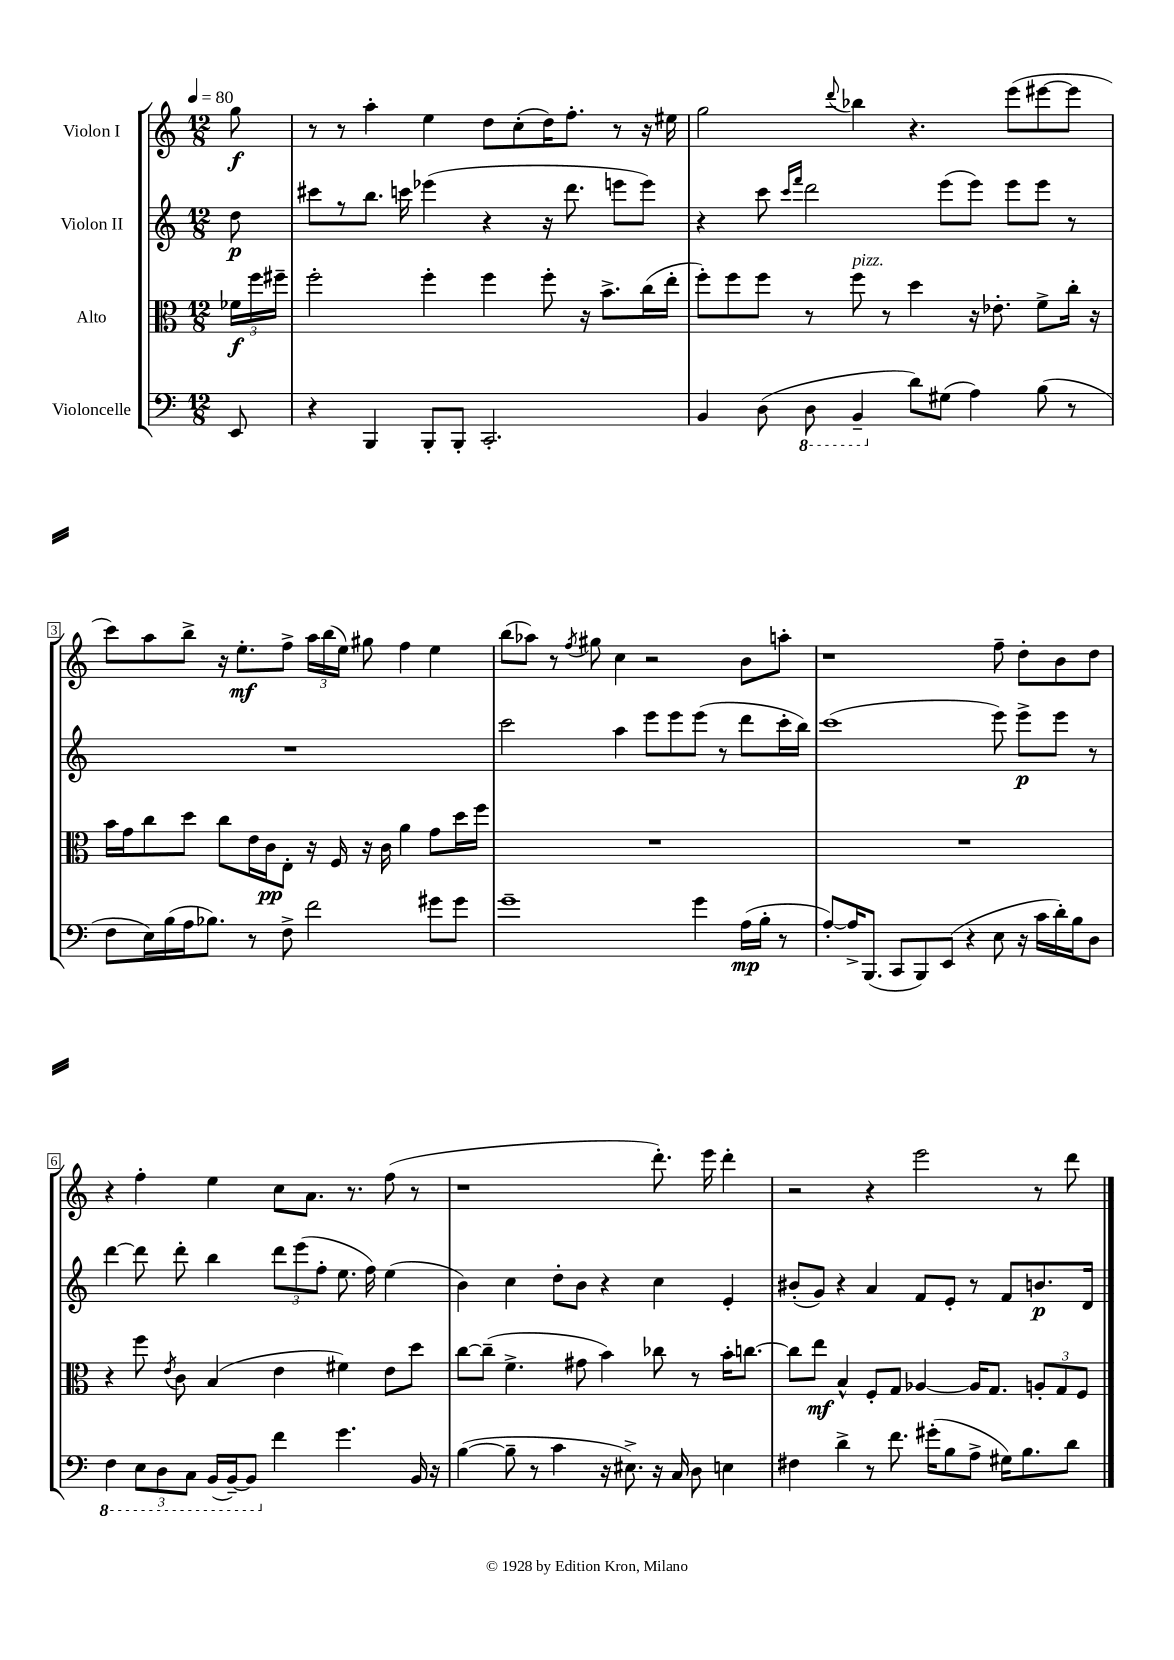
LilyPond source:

<<
\new StaffGroup <<
\new Staff = "s0" \with { instrumentName = "Violon I" } {
    \clef treble \key c \major \numericTimeSignature \time 12/8 \partial 8 \tempo 4 = 80
    \autoBeamOff g''8\f |
    r8 r8 a''4-. e''4 d''8[ c''8-.( d''16) f''8.]-. r8 r16 eis''16 |
    g''2 \appoggiatura { d'''8 } bes''4 r4. e'''8[( eis'''8~ eis'''8] |
    c'''8[) a''8 b''8]-> r16 e''8.[-.\mf f''8]-> \tuplet 3/2 { a''16[ b''16( e''16]) } gis''8 f''4 e''4 |
    b''8[( aes''8]) r8 \acciaccatura { f''8 } gis''8 c''4 r2 b'8[ a''8]-. |
    r1 f''8-- d''8[-. b'8 d''8] |
    r4 f''4-. e''4 c''8[ a'8.] r8. f''8( r8 |
    r1 d'''8.-.) e'''16 d'''4-. |
    r2 r4 e'''2 r8 d'''8 \bar "|." |
}
\new Staff = "s1" \with { instrumentName = "Violon II" } {
    \clef treble \key c \major \numericTimeSignature \time 12/8 \partial 8
    \autoBeamOff d''8\p |
    cis'''8[ r8 b''8.] c'''16 ees'''4( r4 r16 d'''8. e'''8[ e'''8]) |
    r4 c'''8 \grace { c'''16[ f'''16] } d'''2 e'''8[( e'''8]) e'''8[ e'''8] r8 |
    R1. |
    c'''2 a''4 e'''8[ e'''8 e'''8]( r8 d'''8[ c'''16-. b''16]) |
    c'''1( e'''8) e'''8[->\p e'''8] r8 |
    d'''4~ d'''8 d'''8-. b''4 \tuplet 3/2 { d'''8[ e'''8( f''8]-. } e''8. f''16) e''4( |
    b'4) c''4 d''8[-. b'8] r4 c''4 e'4-. |
    bis'8[-.( g'8]) r4 a'4 f'8[ e'8]-. r8 f'8[ b'8.\p d'16] \bar "|." |
}
\new Staff = "s2" \with { instrumentName = "Alto" } {
    \clef alto \key c \major \numericTimeSignature \time 12/8 \partial 8
    \autoBeamOff \tuplet 3/2 { fes'16[\f f''16 fis''16]-- } |
    f''2-. f''4-. f''4 f''8-. r16 b'8.[-> c''16( e''16]-. |
    f''8[-.) f''8 f''8] r8 f''8^\markup { \italic "pizz." } r8 d''4 r16 ees'8.-. f'8[-> c''16]-. r16 |
    b'16[ g'16 c''8 d''8] c''8[ e'16 c'16\pp e8]-. r16 f16 r16 c'16 a'4 g'8[ d''16 f''16] |
    R1. |
    R1. |
    r4 f''8 \acciaccatura { e'8 } c'8 b4( e'4 fis'4) e'8[ d''8] |
    c''8[~ c''8]--( f'4.-> gis'8 b'4) ces''8 r8 b'16[-. c''8.]~ |
    c''8[ e''8]\mf b4-^ f8[-. g8] aes4~ aes16[ g8.] \tuplet 3/2 { a8[-. g8 f8] } \bar "|." |
}
\new Staff = "s3" \with { instrumentName = "Violoncelle" } {
    \clef bass \key c \major \numericTimeSignature \time 12/8 \partial 8
    \autoBeamOff e,8 |
    r4 b,,4 b,,8[-. b,,8]-. c,2.-. |
    b,4 d8( \ottava #-1 d,8 b,,4-- \ottava #0 d'8[) gis8]( a4) b8( r8 |
    f8[ e16) b16( a16 bes8.]) r8 f8-> f'2 gis'8[ gis'8] |
    g'1-- g'4 a16[\mp( b16]-. r8 |
    a8[~-.) a16-> b,,8.]( c,8[ b,,8) e,8]( r4 e8 r16 c'16[ d'16-.) b16 d8] |
    \ottava #-1 f,4 \tuplet 3/2 { e,8[ d,8 c,8] } b,,16[( b,,16~--) b,,8] \ottava #0 f'4 g'4. b,16 r16 |
    b4~( b8-- r8 c'4 r16 eis8.->) r16 c16 d8 e4 |
    fis4 d'4-> r8 f'8. gis'16[-.( b8 a8]-> gis16[) b8. d'8] \bar "|." |
}
>>
>>
\layout { \context { \Score \override BarNumber.stencil = #(make-stencil-boxer 0.1 0.3 ly:text-interface::print) } }
